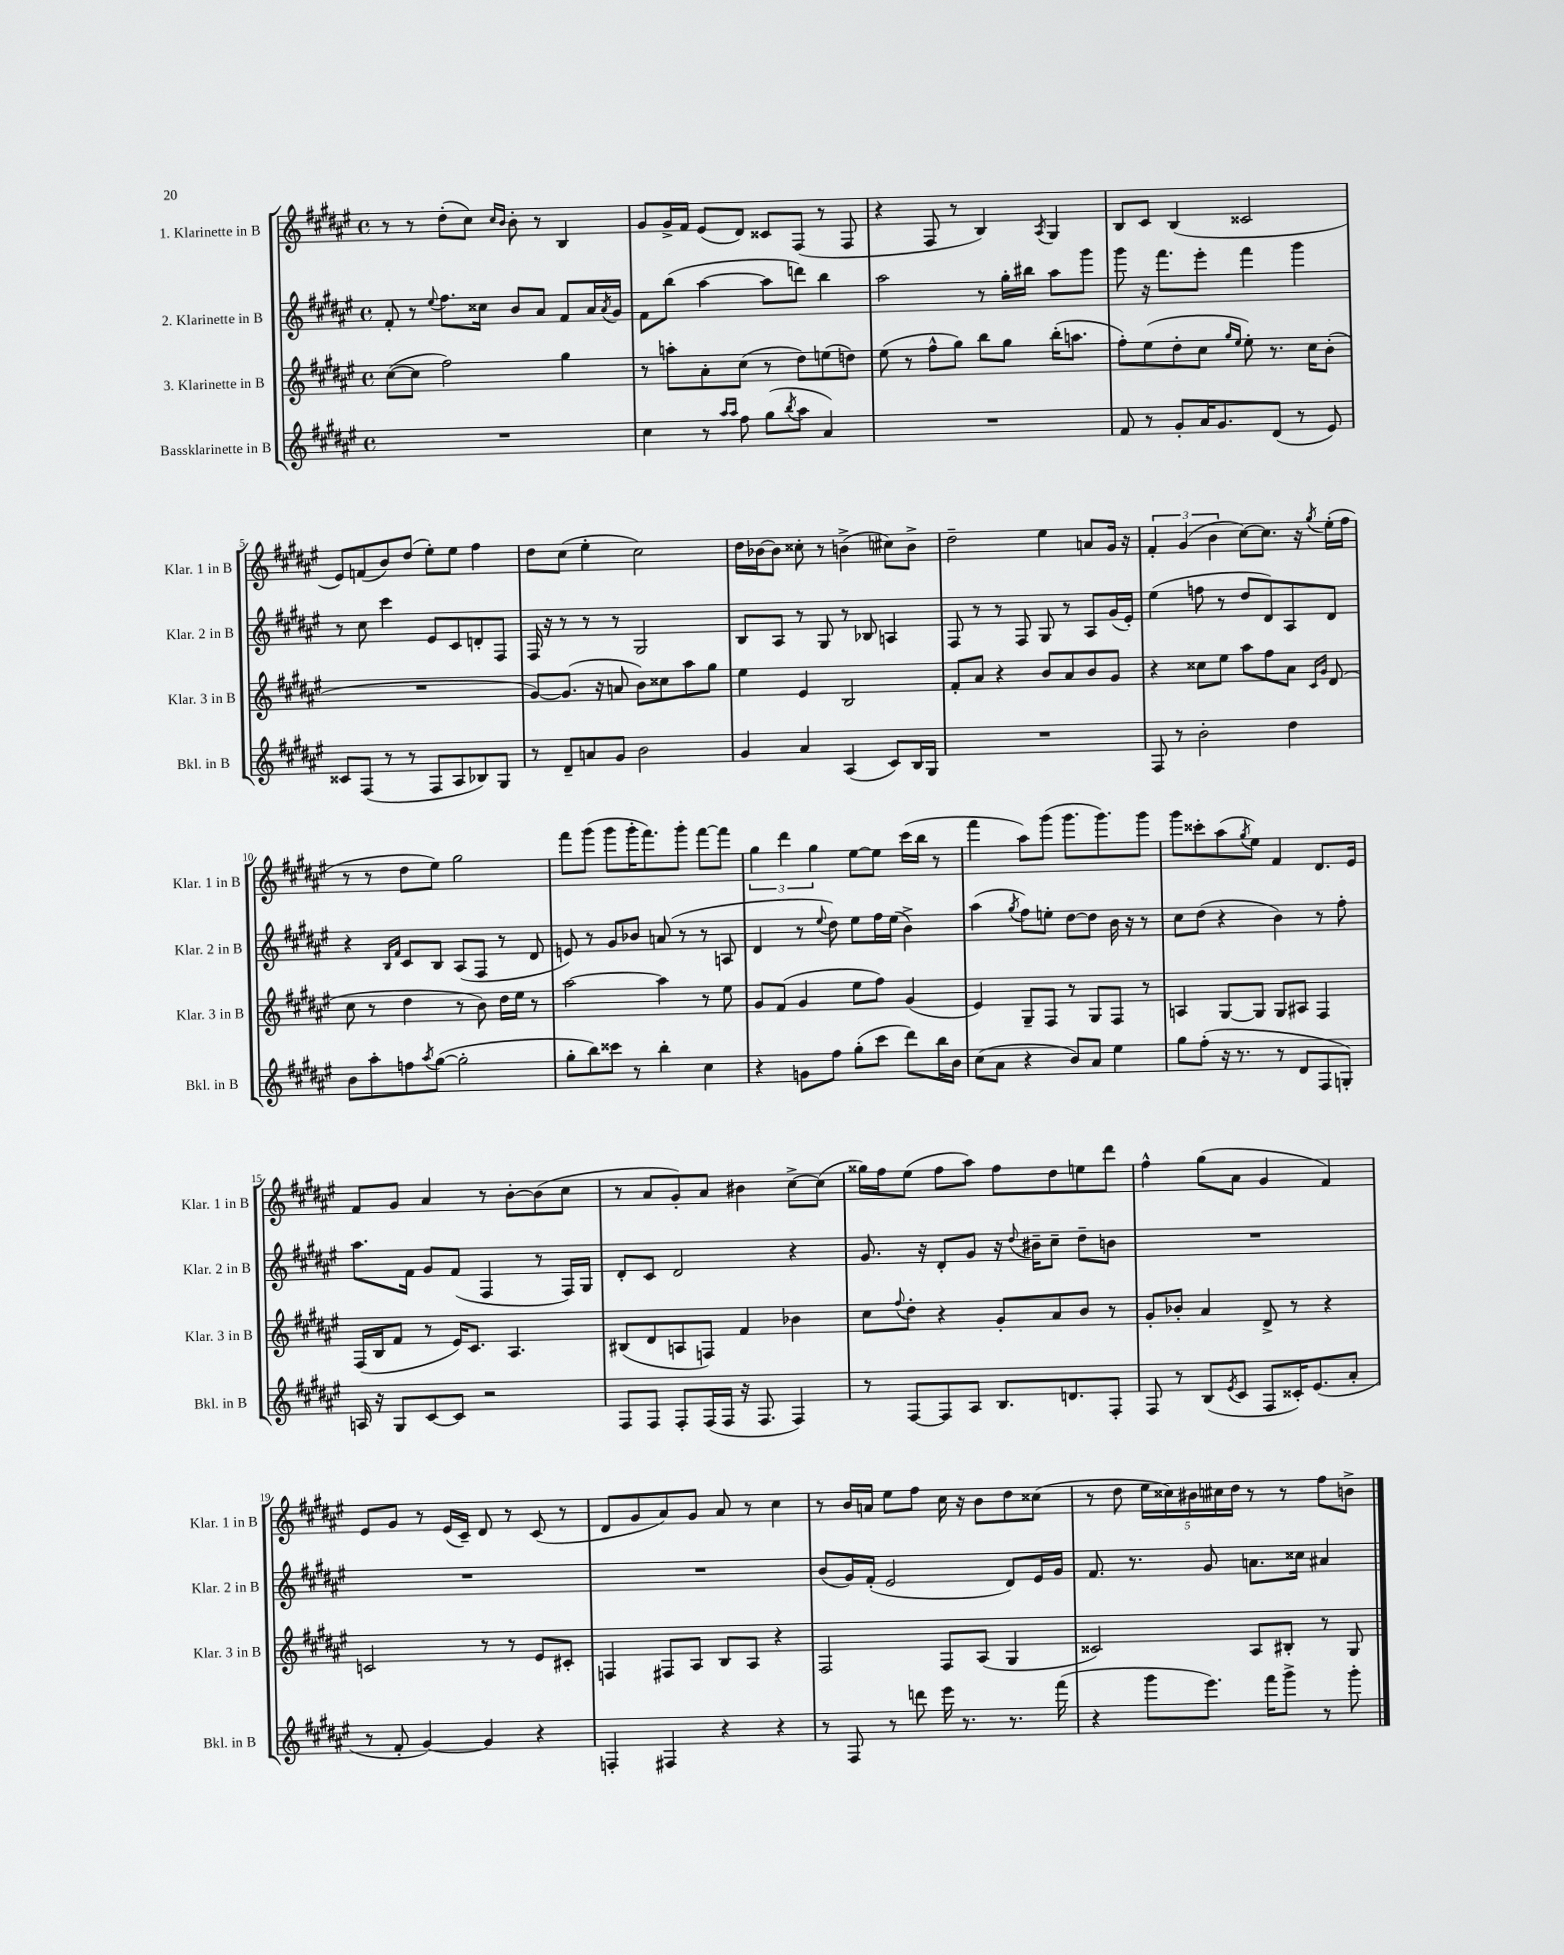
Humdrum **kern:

**kern	**kern	**kern	**kern
*staff4	*staff3	*staff2	*staff1
*clefG2	*clefG2	*clefG2	*clefG2
*k[f#c#g#d#a#e#]	*k[f#c#g#d#a#e#]	*k[f#c#g#d#a#e#]	*k[f#c#g#d#a#e#]
*M4/4	*M4/4	*M4/4	*M4/4
*met(c)	*met(c)	*met(c)	*met(c)
1r	([8cc#\L	8f#'/	8r
.	8cc#\]J	8r	8r
.	.	8qqee#/	.
.	2ff#\)	8.ff#\L	(8dd#'\L
.	.	.	8cc#\J)
.	.	16cc##\Jk	.
.	.	.	16qqcc#/LL
.	.	.	16qqb/JJ
.	.	8b/L	8b'\
.	.	8a#/J	8r
.	4gg#\	8f#/L	4B/
.	.	16a#/L	.
.	.	8qa#/	.
.	.	16g#/JJ	.
=	=	=	=
4cc#\	8r	8f#\L	8g#/L
.	8aa'\L	(8bb\J	16g#^/L
.	.	.	16f#/JJ
8r	8a#'\	[4aa#\	(8e#/L
16qqaa#/LL	.	.	.
16qqaa#/JJ	.	.	.
8ff#\	(8cc#\J	.	8d#/J)
(8gg#\L	8r	8aa#\]L	8c##/L
8qbb/	.	.	.
8aa#\J	8dd#\L)	8ddd\J)	(8F#/J
4a#/)	(8ee\	4bb\	8r
.	8dd\J)	.	8F#/
=	=	=	=
1r	(8ee#\	2aa#\	4r
.	8r	.	.
.	8ff#^^\L	.	8F#/
.	8gg#\J)	.	8r
.	8bb\L	8r	4B/)
.	8gg#\J	16gg#'\LL	.
.	.	16bb#\JJ	.
.	.	.	8qA#/
.	(16bb'\LK	8aa#\L	4G#/
.	8.aa\J	.	.
.	.	8ggg#\J	.
=	=	=	=
8f#/	8ff#'\L)	8ggg#\	8B/L
8r	(8ee#\	16r	8c#/J
.	.	8.fff#\L	.
8g#'/L	8dd#'\	.	(4B/
16a#/K	8cc#\J	8eee#'\J	.
8.g#/	.	.	.
.	16qqgg#/LL	.	.
.	16qqee#/JJ	.	.
.	8ee#'\)	4fff#\	2c##/
(8d#/J	8.r	.	.
8r	.	4ggg#\	.
.	16cc#\LK	.	.
8e#/)	(8b'\J	.	.
=	=	=	=
8c##/L	1r	8r	8e#/L)
(8F#/J	.	8cc#\	(8f/
8r	.	4ccc#\	8b/)
8r	.	.	(8dd#/J
8F#/L	.	8e#/L	8ee#'\L)
8A#/	.	8c#/	8ee#\J
8B-/)	.	8d'/	4ff#\
8G#/J	.	8F#/J	.
=	=	=	=
8r	[8g#/L)	16F#/	8dd#\L
.	.	16r	.
8d#~/L	(8.g#/]J	8r	(8cc#\J
8a/	.	8r	4ee#'\
.	16r	.	.
8g#/J	8a/	8r	.
2b\	8b\L)	2G#/	2cc#\)
.	8cc##\	.	.
.	8aa#\	.	.
.	8gg#\J	.	.
=	=	=	=
4g#/	4ee#\	8B/L	16dd#\LL
.	.	.	[16b-\J
.	.	8A#/J	8b-\]J
4a#/	4e#/	8r	8cc##'\
.	.	8G#/	8r
(4A#/	2B/	8r	(4b^\
.	.	8B-/	.
8c#/L)	.	4A/	8cc#\L)
16B/L	.	.	8b^\J
16G#/JJ	.	.	.
=	=	=	=
1r	8f#'/L	8F#/	2dd#~\
.	8a#/J	8r	.
.	4r	8r	.
.	.	8F#/	.
.	8b/L	8G#/	4ee#\
.	8a#/	8r	.
.	8b/	8A#/L	8a/L
.	8g#/J	(16g#/L	16g#/Jk
.	.	16e#'/JJ)	16r
=	=	=	=
8F#/	4r	(4ee#\	6f#'/
8r	.	.	.
.	.	.	(6g#/
2b'\	8cc##\L	8ff\	.
.	.	.	6b\
.	8ee#\J	8r	.
.	8aa#\L	8dd#/L	[8cc#\L)
.	8ff#\	8d#/)	8.cc#\]J
4dd#\	8a#\J	8A#/	.
.	.	.	16r
.	16qqc#/LL	.	.
.	16qqg#/JJ	.	8qgg#/
.	(8d#/	8d#/J	(16ee#'\LL
.	.	.	16ff#\JJ
=	=	=	=
8b\L	8cc#\	4r	8r
8aa#'\	8r	.	8r
.	.	16qqB/LL	.
.	.	16qqf#/JJ	.
8ff\	4dd#\	8c#/L	8dd#\L
8qaa#/	.	.	.
([8gg#\J	.	8B/J	8ee#\J)
2gg#'\]	8r	(8A#/L	2gg#\
.	8b\)	8F#/J	.
.	16dd#\LL	8r	.
.	16ee#\JJ	.	.
.	8r	8d#/	.
=	=	=	=
8gg#'\L	[2aa#\	8e/)	8fff#\L
8bb\)	.	8r	(8ggg#\J
8ccc##\J	.	8g#/L	8ggg#\L
8r	.	8b-/J	16ggg#'\K
.	.	.	8.fff#\)
4bb'\	4aa#\]	(8a/	.
.	.	8r	8ggg#'\J
4cc#\	8r	8r	[8fff#\L
.	8ee#\	8A/	8fff#\]J
=	=	=	=
4r	8g#/L	4d#/	6gg#\
.	(8f#/J	.	.
.	.	.	6ddd#\
8g\L	4g#/	8r	.
.	.	.	6gg#\
.	.	8qqee#/	.
8ff#\J	.	8dd#\)	.
(8gg#'\L	8ee#\L	8ee#\L	[8ee#\L
8ccc#\J	8ff#\J)	16ff#\L	8ee#\]J
.	.	(16ee#\JJ	.
8ddd#\L)	(4g#/	4b^\)	(16ccc#\LL
.	.	.	16bb\JJ
16bb\L	.	.	8r
16b\JJ	.	.	.
=	=	=	=
(8cc#\L	4e#/)	(4aa#\	4fff#\
8a#\J	.	.	.
.	.	8qgg#/	.
4r	8G#~/L	8ff#\L)	8aa#\L)
.	8F#/J	8ee'\J	(8ggg#\J
8b/L)	8r	[8dd#\L	8.ggg#\L
8a#/J	8G#/L	8dd#\]J	.
.	.	.	8.ggg#\)
4ee#\	8F#/J	16b\	.
.	.	16r	.
.	8r	8r	8ggg#\J
=	=	=	=
8gg#\L	4A/	8cc#\L	8ggg#\L
(8ff#'\J	.	(8dd#\J	8ccc##'\
16r	[8G#/L	4r	(8aa#\
8.r	.	.	.
.	.	.	8qgg#/
.	8G#/]J	.	8ee#\J)
8r	8G#/L	4b\)	4f#/
8d#/L	8A#/J	.	.
8F#/	4F#/	8r	8.d#/L
8G'/J)	.	8ff#'\	.
.	.	.	16e#/Jk
=	=	=	=
16A/	(16F#/LL	8.aa#\L	8f#/L
16r	16B/J	.	.
8G#/L	8f#/J	.	8g#/J
.	.	16f#\Jk	.
[8c#/	8r	8g#/L	4a#/
8c#/]J	16e#/LK)	(8f#/J	.
.	8.c#/J	.	.
2r	.	4F#/	8r
.	4.A#/	.	[8b'\L
.	.	8r	(8b\]
.	.	16F#/LL)	8cc#\J
.	.	16G#/JJ	.
=	=	=	=
8F#/L	(8B#/L	8d#'/L	8r
8F#/J	8d#/	8c#/J	8a#/L
8F#'/L	8A/	2d#/	8g#'/)
(16F#/L	8F/J)	.	8a#/J
16F#/JJ	.	.	.
16r	4f#/	.	4b#\
8.F#/	.	.	.
4F#/)	4b-\	4r	[8cc#^\L
.	.	.	(8cc#\]J
=	=	=	=
8r	8cc#\L	8.g#/	16gg##\LL)
.	.	.	16ff#\J
.	8qqff#/	.	.
[8F#/L	8dd#'\J	.	(8ee#\J
.	.	16r	.
8F#/]	4r	8d#'/L	8ff#\L
8A#/J	.	8g#/J	8aa#\J)
8.B/L	8g#'/L	16r	8ff#\L
.	.	8qqdd#/	.
.	.	16b#~\LK	.
.	8a#/	8cc#~\J	8dd#\
8.d/	.	.	.
.	8b/J	8dd#~\L	8ee\
8F#'/J	8r	8b\J	8ddd#\J
=	=	=	=
8F#/	8g#'/L	1r	4ff#^^\
8r	8b-'/J	.	.
(8B/L	4a#/	.	(8gg#\L
8qe#/	.	.	.
8c#/J	.	.	8a#\J
8F#/L	8d#^/	.	4g#/
16c##'/K)	8r	.	.
(8.e#/	.	.	.
.	4r	.	4f#/)
8a#'/J	.	.	.
=	=	=	=
8r	2c/	1r	8e#/L
8f#'/	.	.	8g#/J
[4g#/)	.	.	8r
.	.	.	(16e#/LL
.	.	.	16c#~/JJ)
4g#/]	8r	.	8d#/
.	8r	.	8r
4r	8e#/L	.	(8c#/
.	8c#'/J	.	8r
=	=	=	=
4F'/	4F/	1r	8d#/L
.	.	.	8g#/
4F#/	8F#/L	.	8a#/)
.	8A#/J	.	8g#/J
4r	8B/L	.	8a#/
.	8A#/J	.	8r
4r	4r	.	4cc#\
=	=	=	=
8r	2F#/	(8b/L	8r
8F#/	.	16g#/L)	16b/LL
.	.	(16f#'/JJ	16a/JJ
8r	.	2e#/	8ee#\L
8ddd\	.	.	8ff#\J
16eee#\	8F#/L	.	16cc#\
8.r	.	.	16r
.	(8A#/J	.	8b\L
8.r	4G#/	8d#/L)	8dd#\
.	.	16e#/L	(8cc##\J
(16fff#\	.	16g#/JJ	.
=	=	=	=
4r	2c##/)	8.f#/	8r
.	.	.	8dd#\
.	.	8.r	.
8ggg#\L	.	.	20ee#\LL
.	.	.	20cc##\)
.	.	.	20b#\
8.eee#\J)	.	8g#/	.
.	.	.	20cc#\
.	.	.	20dd#\JJ
.	8A#/L	8.a\L	8r
16fff#\LK	.	.	.
8ggg#^\J	8B#'/J	.	8r
.	.	16cc##\Jk	.
8r	8r	4a#/	8ff#\L
8ggg#'\	8G#/	.	8b^\J
==	==	==	==
*-	*-	*-	*-
